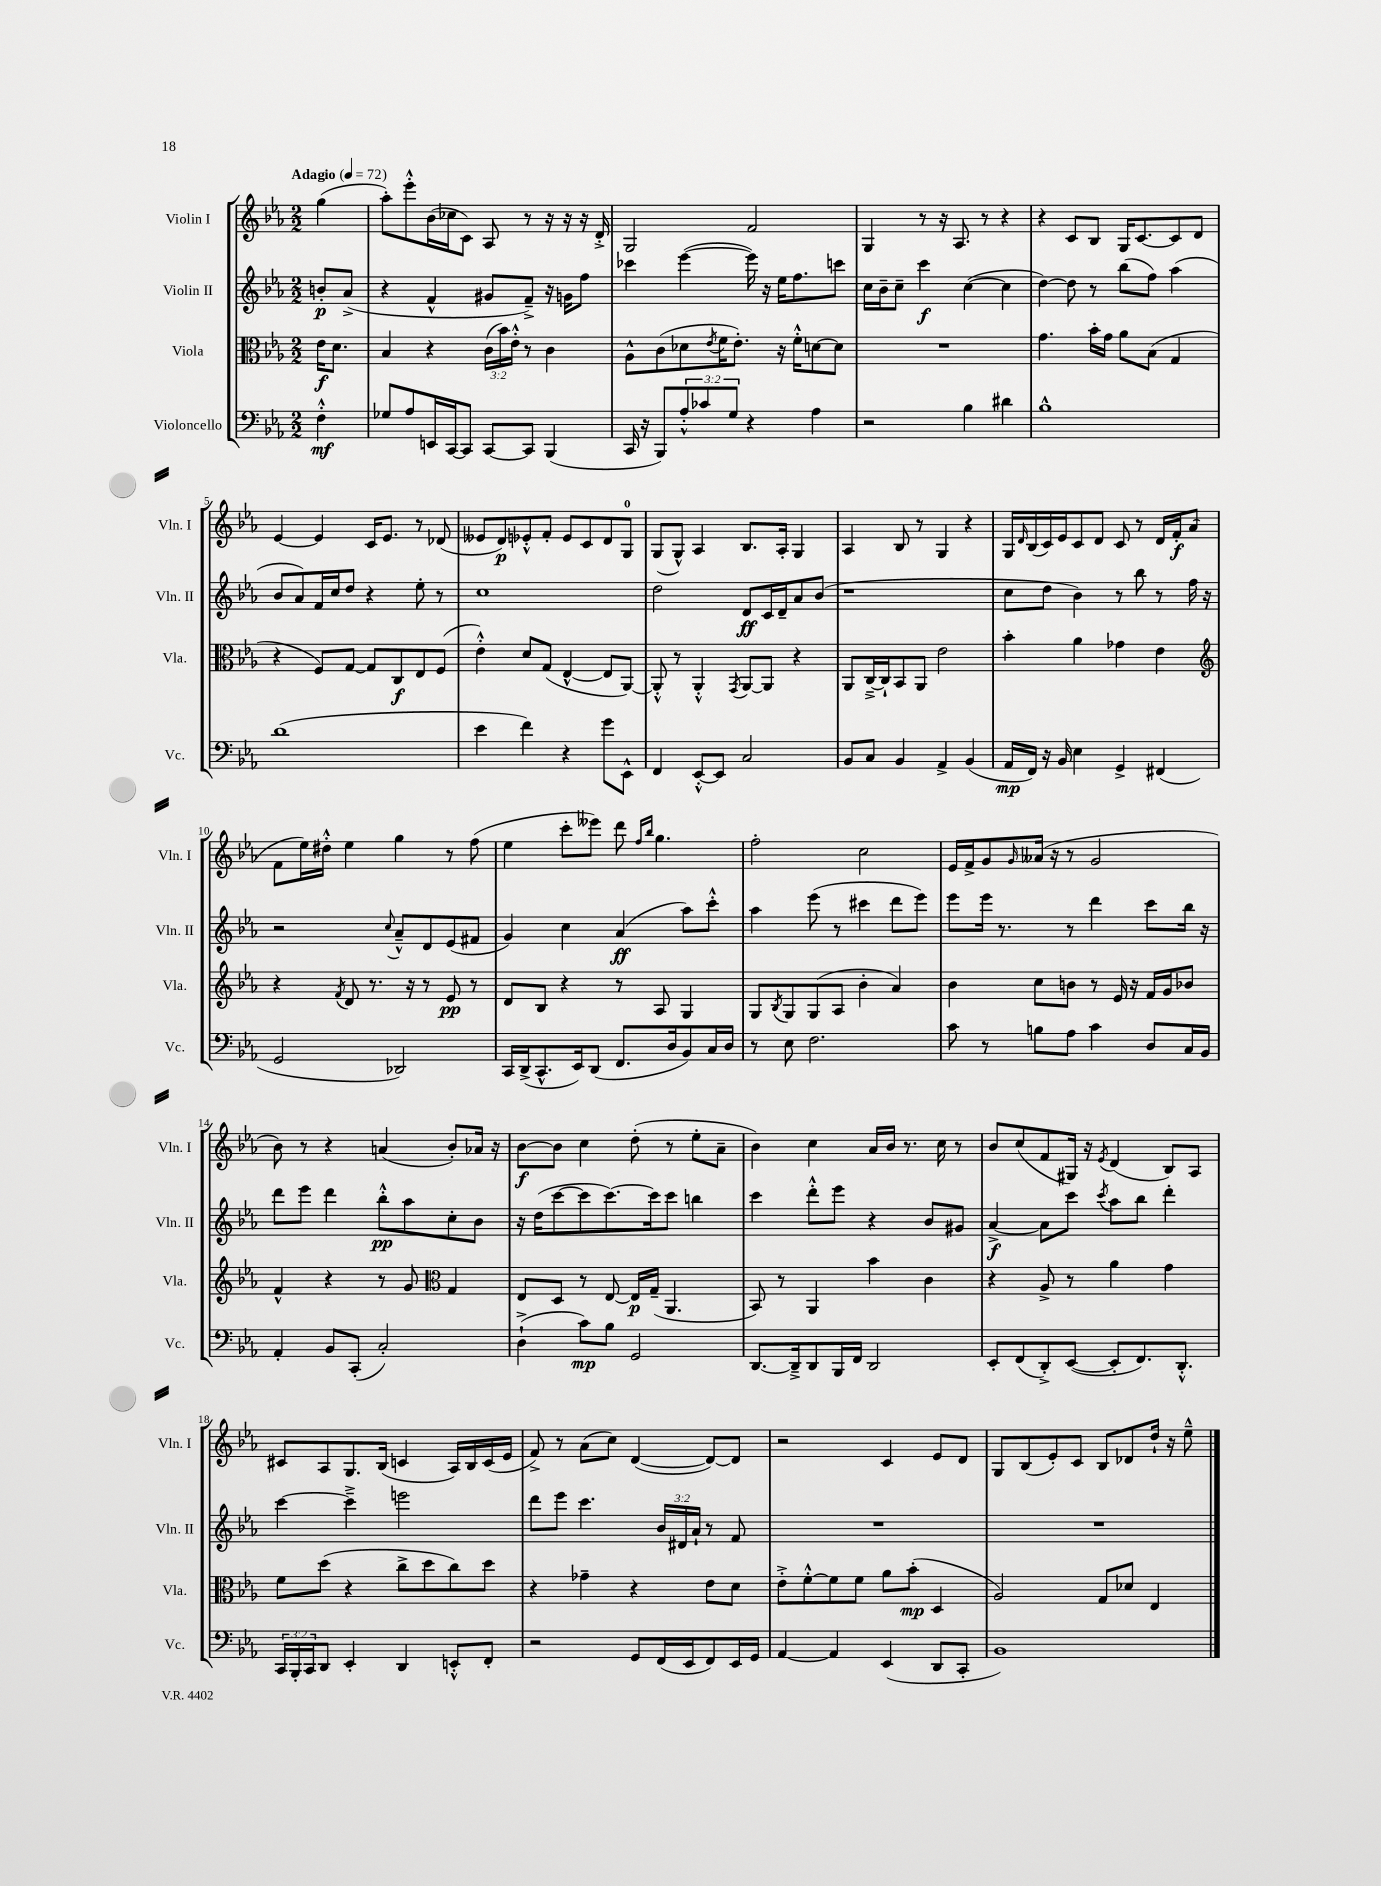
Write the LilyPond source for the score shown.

<<
\new StaffGroup <<
\new Staff = "s0" \with { instrumentName = "Violin I" shortInstrumentName = "Vln. I" } {
    \clef treble \key ees \major \numericTimeSignature \time 2/2 \partial 4 \tempo "Adagio" 4 = 72
    g''4( |
    aes''8-.) ees'''8-.-^ bes'16( ces''16 c'8) aes8 r8 r16 r16 r16 d'16-.-> |
    g2 f'2 |
    g4 r8 r16 aes8. r8 r4 |
    r4 c'8 bes8 g16 c'8.~ c'8 d'8 |
    ees'4~ ees'4 c'16 ees'8. r8 des'8( |
    eeses'8 d'8\p) ees'8-.-^ f'8-. ees'8 c'8 d'8 g8-0 |
    g8( g8-^) aes4 bes8. aes16-. g4 |
    aes4 bes8 r8 g4 r4 |
    g16 \grace { d'16 } bes16( c'16) ees'16 c'8 d'8 c'8 r8 d'16 f'16-.\f aes'8( |
    f'8 ees''16) dis''16-.-^ ees''4 g''4 r8 f''8( |
    ees''4 c'''8-. eeses'''8) d'''8 \grace { f''16 bes''16 } g''4. |
    f''2-. c''2 |
    ees'16 f'16-> g'8 \grace { g'16 } aeses'16( r16 r8 g'2 |
    bes'8) r8 r4 a'4( bes'8-.) aes'16 r16 |
    bes'8~\f bes'8 c''4 d''8-.( r8 ees''8-. aes'8-- |
    bes'4) c''4 aes'16 bes'16 r8. c''16 r8 |
    bes'8 c''8( f'8 gis16) r16 \acciaccatura { ees'8 } d'4( bes8) aes8 |
    cis'8 aes8 g8. bes16( c'4 aes16) bes16 c'16( ees'16 |
    f'8->) r8 aes'8( c''8) d'4~( d'8~) d'8 |
    r2 c'4 ees'8 d'8 |
    g8 bes8( ees'8-.) c'8 bes8 des'8 d''16-! r16 ees''8---^ \bar "|." |
}
\new Staff = "s1" \with { instrumentName = "Violin II" shortInstrumentName = "Vln. II" } {
    \clef treble \key ees \major \numericTimeSignature \time 2/2 \override Staff.TupletNumber.text = #tuplet-number::calc-fraction-text \partial 4
    b'8-.\p aes'8->( |
    r4 f'4-^ gis'8 f'8--->) r16 g'16 f''8 |
    ces'''4 ees'''4~( ees'''16) r16 ees''16 f''8. c'''8 |
    c''16 bes'16-- c''8-- c'''4\f c''4~( c''4 |
    d''4~) d''8 r8 bes''8( f''8) aes''4( |
    bes'8 aes'8) f'16 c''16 d''8 r4 ees''8-. r8 |
    c''1 |
    d''2 d'8\ff c'16 d'16-- aes'8 bes'8( |
    r1 |
    c''8 d''8 bes'4) r8 bes''8 r8 f''16 r16 |
    r2 \appoggiatura { c''8 } aes'8---^ d'8 ees'8( fis'8 |
    g'4) c''4 aes'4\ff( aes''8) c'''8-.-^ |
    aes''4 ees'''8( r8 cis'''4 d'''8 ees'''8) |
    ees'''8 ees'''16 r8. r8 d'''4 c'''8 bes''16 r16 |
    d'''8 ees'''8 d'''4 bes''8-.-^\pp aes''8 c''8-. bes'8 |
    r16 d''16( c'''8~ c'''8 c'''8.~) c'''16 c'''8 b''4 |
    c'''4 d'''8-.-^ ees'''8 r4 bes'8 gis'8 |
    aes'4~->\f aes'8 c'''8 \acciaccatura { c'''8 } aes''8 bes''8 d'''4-. |
    c'''4~ c'''4---> e'''2 |
    d'''8 ees'''8 c'''4. \tuplet 3/2 { bes'16 dis'16 aes'16-! } r8 f'8 |
    R1 |
    R1 \bar "|." |
}
\new Staff = "s2" \with { instrumentName = "Viola" shortInstrumentName = "Vla." } {
    \clef alto \key ees \major \numericTimeSignature \time 2/2 \override Staff.TupletNumber.text = #tuplet-number::calc-fraction-text \partial 4
    ees'16\f d'8. |
    bes4 r4 \tuplet 3/2 { c'16( bes'16) ees'16-.-^ } r8 c'4 |
    aes8-^ c'8( des'8 \acciaccatura { ees'8 } f'16 ees'8.-.) r16 f'16-.-^ d'8~ d'8 |
    R1 |
    g'4. bes'16-. g'16 aes'8 bes8( g4 |
    r4 f8) g8~ g8 c8\f ees8 f8( |
    ees'4-.-^) d'8 g8( ees4~-^ ees8 aes,8~) |
    aes,8-.-^ r8 aes,4-.-^ \acciaccatura { g,8 } aes,8~ aes,8 r4 |
    aes,8 c16~---> c16-! bes,8 aes,8 ees'2 |
    bes'4-. aes'4 ges'4 ees'4 |
    \clef treble r4 \acciaccatura { f'8 } d'8 r8. r16 r8 ees'8\pp r8 |
    d'8 bes8 r4 r8 aes8 g4 |
    g8 \acciaccatura { bes8 } g8 g8( aes8 bes'4-. aes'4) |
    bes'4 c''8 b'8 r8 ees'16 r16 f'16 g'16 bes'8 |
    f'4-^ r4 r8 g'8 \clef alto g4 |
    ees8 d8 r8 ees8~ ees16\p g16--( aes,4. |
    bes,8) r8 aes,4 bes'4 c'4 |
    r4 aes8-> r8 aes'4 g'4 |
    f'8 d''8( r4 c''8-> d''8 c''8) d''8 |
    r4 ges'4-- r4 ees'8 d'8 |
    ees'8-.-> f'8~-.-^ f'8 f'8 aes'8 bes'8-.\mp( d4 |
    aes2) g8 des'8 ees4 \bar "|." |
}
\new Staff = "s3" \with { instrumentName = "Violoncello" shortInstrumentName = "Vc." } {
    \clef bass \key ees \major \numericTimeSignature \time 2/2 \override Staff.TupletNumber.text = #tuplet-number::calc-fraction-text \partial 4
    f4-.-^\mf |
    ges8 aes8 e,16 c,16~ c,8 c,8~ c,8 bes,,4( |
    c,16 r16 bes,,8) \tuplet 3/2 { aes8-.-^ ces'8 g8 } r4 aes4 |
    r2 bes4 dis'4 |
    bes1-^ |
    d'1( |
    ees'4 f'4) r4 g'8 ees,8-^ |
    f,4 ees,8~-.-^ ees,8 c2 |
    bes,8 c8 bes,4 aes,4-> bes,4( |
    aes,16\mp f,16) r16 bes,16 ees4 g,4-> fis,4( |
    g,2 des,2) |
    c,16 d,16->( c,8.-^ ees,16) d,8( f,8. d16 bes,8) c16 d16 |
    r8 ees8 f2. |
    c'8 r8 b8 aes8 c'4 d8 c16 bes,16 |
    aes,4-. bes,8 c,8-.( c2-.) |
    d4-!->( c'8\mp) bes8 g,2 |
    d,8.~ d,16---> d,8 bes,,16 f,16 d,2 |
    ees,8-. f,8( d,8-.->) ees,8~( ees,8-. f,8.) d,8.-.-^ |
    \tuplet 3/2 { c,16 bes,,16-. c,16 } d,8 ees,4-. d,4 e,8-.-^ f,8-. |
    r2 g,8 f,16( ees,16 f,8) ees,16 g,16 |
    aes,4~ aes,4 ees,4( d,8 c,8-. |
    bes,1) \bar "|." |
}
>>
>>
